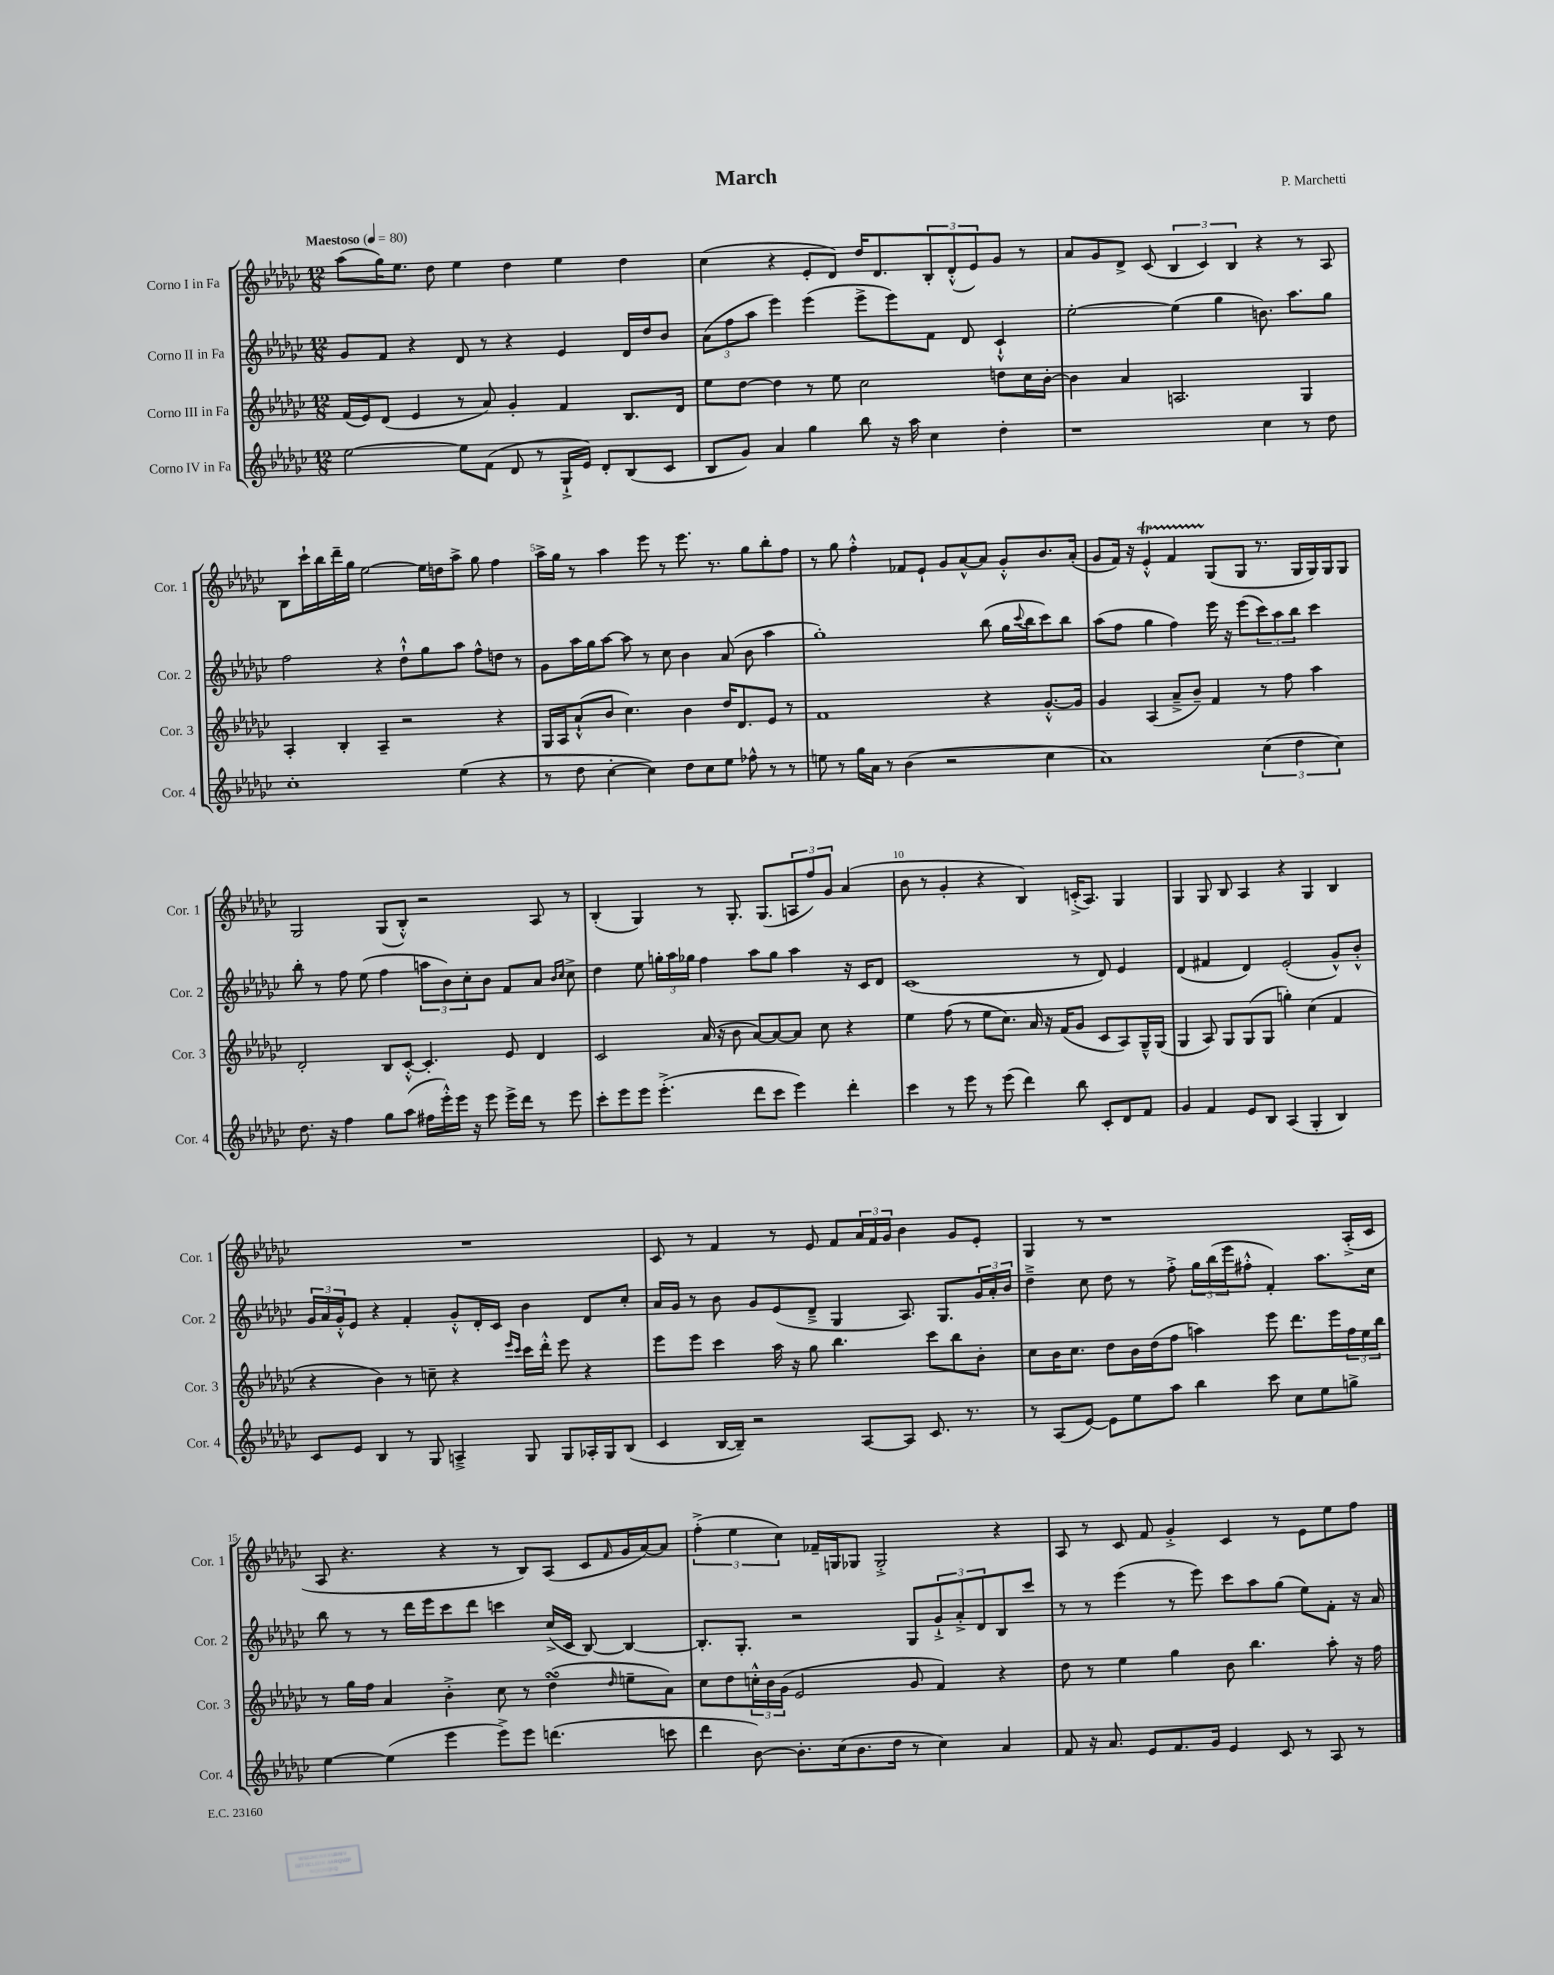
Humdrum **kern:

**kern	**kern	**kern	**kern
*part4	*part3	*part2	*part1
*staff4	*staff3	*staff2	*staff1
*I"Corno IV in Fa	*I"Corno III in Fa	*I"Corno II in Fa	*I"Corno I in Fa
*I'Cor. 4	*I'Cor. 3	*I'Cor. 2	*I'Cor. 1
*clefG2	*clefG2	*clefG2	*clefG2
*k[b-e-a-d-g-c-]	*k[b-e-a-d-g-c-]	*k[b-e-a-d-g-c-]	*k[b-e-a-d-g-c-]
*M12/8	*M12/8	*M12/8	*M12/8
*MM80	*MM80	*MM80	*MM80
=1	=1	=1	=1
!	!	!	!LO:TX:a:B:t=Maestoso
[2ee-\	(16f/LL	8g-/L	(8aa-\L
.	16e-/J)	.	.
.	(8d-/J	8f/J	16gg-\K)
.	.	.	8.ee-\J
.	4e-/	4r	.
.	.	.	8dd-\
8ee-\L]	8r	8d-/	4ee-\
(8f\J	8a-/)	8r	.
8d-/	4g-'/	4r	4dd-\
8r	.	.	.
16G-`^/LL	4f/	4e-/	4ee-\
16e-/JJ)	.	.	.
8d-'/L	.	.	.
(8B-/	8.B-/L	16d-/LL	4dd-\
.	.	16dd-/J	.
8c-/J	.	8b-/J	.
.	16d-/Jk	.	.
=2	=2	=2	=2
8B-/L	8ee-\L	(12a-\L	(4cc-\
.	.	12ff\	.
8g-/J)	[8dd-\J	.	.
.	.	12aa-\J	.
4a-/	4dd-\]	4eee-\)	4r
4gg-\	8r	(4eee-\	8e-'/L
.	8ee-\	.	8d-/J)
8bb-\	2cc-\	8eee-^\L	16dd-/KL
.	.	.	8.d-/
16r	.	8eee-\)	.
16aa-\	.	.	.
4cc-\	.	8f\J	12B-'/
.	.	.	(12d-'^^/
.	.	8d-/	.
.	.	.	12e-/)
4dd-'\	8ddn\L	4c-`^^/	8g-/J
.	16cc-\L	.	8r
.	[16b-'\JJ	.	.
=3	=3	=3	=3
1r	4b-\]	[2ee-'\	8a-/L
.	.	.	8g-/
.	4a-/	.	8d-^/J
.	.	.	(8c-/
.	2.An/	(4ee-\]	6B-/
.	.	.	6c-/)
.	.	4gg-\	.
.	.	.	6B-/
4cc-\	.	8.bn\)	4r
.	.	8.aa-\L	.
8r	4G-/	.	8r
8dd-\	.	8gg-\J	8A-/
!!LO:LB:g=z
=4	=4	=4	=4
1cc-'	4A-'/	2ff\	8B-\L
.	.	.	16ccc-`\L
.	.	.	16bb-\
.	4B-'/	.	16ddd-~\
.	.	.	16gg-\JJ
.	.	.	[2ee-\
.	4A-~/	4r	.
.	2r	8dd-`^^\L	.
.	.	8gg-\	16ee-\LL]
.	.	.	16ddn\J
(4ee-\	.	8aa-\J	8aa-^\J
.	.	8ff^^\L	8gg-\
4r	4r	8ddn\J	4ff\
.	.	8r	.
=5	=5	=5	=5
8r	16G-/LL	8g-\L	16aa-^\LL
.	16A-/J	.	16gg-\JJ
8dd-\	(8a-`^^/	16aa-\L	8r
.	.	16gg-\J	.
[4cc-'\	8b-/J	[8aa-\J	4aa-\
.	4.cc-\)	8aa-\]	.
4cc-\])	.	8r	8eee-\
.	.	8cc-\	8r
8dd-\L	4b-\	4b-\	8.eee-\
8cc-\	.	.	.
.	.	.	8.r
8ee-\J	16dd-/KL	(8a-/	.
.	8.d-/	.	.
8ff-X^^\	.	8b-\	8gg-\L
8r	8e-/J	4aa-\	8bb-'\
8r	8r	.	8ff\J
=6	=6	=6	=6
8een\	1f	1gg-')	8r
8r	.	.	8gg-\
16gg-\LL	.	.	4ff'^^\
16a-\JJ	.	.	.
8r	.	.	.
(4b-\	.	.	8f-X/L
.	.	.	8e-`/J
2r	.	.	8g-/L
.	.	.	[8a-^^/
.	4r	(8bb-\	8a-/J]
.	.	16gg-\LL	8g-'^^/L
.	.	8qqccc-/	.
.	.	16bb-\J	.
4cc-\	[8.g-'^^/L	8ccc-\)	8.b-/
.	.	8bb-\J	.
.	16g-/Jk]	.	(16a-'/Jk
=7	=7	=7	=7
1a-)	4g-/	(8aa-\L	8g-/L
.	.	8ff\J	16f/Jk)
.	.	.	16r
.	(4A-/	4gg-\	4e-T'^^/
.	8a-~^/L	4ff\)	4fTTT/
.	8b-~/J)	.	.
.	4f/	16eee-\	(8G-/L
.	.	16r	.
.	.	(8eee-\L	8G-/J
(6cc-\	8r	12ccc-\)	8.r
.	.	12aa-\	.
.	8ff\	.	.
6dd-\	.	12bb-\J	.
.	.	.	16G-/LL
.	4aa-\	4ccc-\	16G-/)
.	.	.	16G-/J
6cc-\)	.	.	.
.	.	.	8G-/J
!!LO:LB:g=z
=8	=8	=8	=8
8.dd-\	2d-'/	8bb-'\	2G-/
.	.	8r	.
16r	.	.	.
4ff\	.	8ff\	.
.	.	(8ee-\	.
8gg-\L	8B-/L	4ff\	(8G-/L
(8aa-\J	[8c-'^^/J	.	8B-'^^/J)
16ff#X\LL	4.c-'/]	12aan\L	2r
16eee-'^^\)	.	.	.
.	.	12b-\)	.
16eee-\JJ	.	.	.
.	.	12cc-'\	.
16r	.	.	.
8eee-\	.	8b-\J	.
16eee-^\LL	8e-/	8f/L	.
16ddd-\JJ	.	.	.
8r	4d-/	8a-/J	8A-/
.	.	16qqb-/LL	.
.	.	16qqcc-/JJ	.
8eee-\	.	8cc-^\	8r
=9	=9	=9	=9
8ccc-'\L	2c-/	4dd-\	(4B-'/
8eee-\	.	.	.
8eee-\J	.	8ee-\	4G-/)
(4.eee-'^\	.	24ggn'\LL	.
.	.	24aa-\	.
.	.	24gg-X\JJ	.
.	(16a-/	4ff\	8r
.	16r	.	.
.	8b-\	.	8.G-'/
8ddd-\L	[8a-/L)	8aa-\L	.
.	.	.	(8.G-/L
8ccc-\J	8a-/_	8gg-\J	.
4eee-\)	8a-/J]	4aa-\	12An/
.	.	.	12ff/)
.	8cc-\	.	.
.	.	.	12g-/J
4ddd-'\	4r	16r	(4a-/
.	.	16c-/KL	.
.	.	8d-/J	.
=10	=10	=10	=10
4ccc-\	4ee-\	(1c-	8b-\
.	.	.	8r
8r	(8ff\	.	4g-'/
8eee-\	8r	.	.
8r	8ee-\L	.	4r
(8eee-\	8.cc-\J)	.	.
4ddd-\)	.	.	4B-/)
.	16a-/	.	.
.	16r	.	.
.	(16f/KL	.	.
8bb-\	8g-/J	8r	(16cn'^/KL
.	.	.	8.A-/J)
8c-'/L	8c-/L	8d-/)	.
8d-/	8A-/)	4e-/	4G-/
8f/J	16G-~^^/L	.	.
.	(16G-/JJ	.	.
=11	=11	=11	=11
4g-/	4G-/	(4d-/	4G-/
4f/	8A-/)	4f#X/	8G-/
.	8G-/L	.	8B-/
8e-/L	(8G-/	4d-/)	4A-/
8B-/J	8G-/J	.	.
(4A-/	4ggn'\)	(2e-'/	4r
4G-'/	(4cc-\	.	4G-/
4B-/)	4f/	8g-^^/L)	4B-/
.	.	8b-'^^/J	.
!!LO:LB:g=z
=12	=12	=12	=12
8c-/L	4r	24g-/LL	1.r
.	.	24a-/	.
.	.	24g-'^^/J	.
8e-/J	.	8e-/J	.
4B-/	4b-\)	4r	.
8r	8r	4f'/	.
8G-/	8ccn~\	.	.
4An~^/	4r	8g-'^^/L	.
.	.	16d-'/L	.
.	.	16c-/JJ	.
.	16qqeee-/LL	.	.
.	16qqccc-/JJ	.	.
8G-/	16ccc-\LL	4b-\	.
.	16ddd-'^^\JJ	.	.
8G-/L	8eee-\	.	.
16A-X'/L	4r	8d-/L	.
16G-/J	.	.	.
(8B-/J	.	8cc-'/J	.
=13	=13	=13	=13
4c-/	8eee-\L	16a-/LL	8c-/
.	.	16g-/JJ	.
.	8eee-\J	8r	8r
[16B-/LL	4ccc-\	8b-\	4f/
16B-~/JJ])	.	.	.
2r	.	8g-/L	.
.	16aa-\	(8e-/	8r
.	16r	.	.
.	8gg-\	8d-~^/J	8e-/
.	4.bb-\	4G-/	8f/L
[8A-/L	.	.	24a-/L
.	.	.	24f/
.	.	.	24g-/JJ
8A-/J]	.	8.A-/)	4b-\
8.c-/	8ccc-\L	.	.
.	.	8.G-/L	.
.	8bb-\	.	8g-/L
8.r	.	.	.
.	8b-'\J	24g-/L	8e-'/J
.	.	24a-'/	.
.	.	24b-/JJ	.
=14	=14	=14	=14
8r	8cc-\L	4dd-~^\	4G-/
(8A-/L	16b-\K	.	.
.	8.cc-\J	.	.
[8e-/J)	.	8cc-\	8r
8e-\L]	8dd-\L	8dd-\	1r
8ee-\	16b-\L	8r	.
.	(16dd-\J	.	.
8aa-\J	8ff\J	8ff'^\	.
4bb-\	4aan\)	24gg-\LL	.
.	.	(24bb-\	.
.	.	24eee-\J	.
.	.	8ff#X'^^\J	.
8ccc-\	8eee-\	4f'/)	.
8cc-\L	8.ddd-\L	.	.
8ee-\	.	8.aa-\L	.
.	16eee-\L	.	.
8ggn^\J	24ff\	.	(16A-'^/LL
.	24ee-\	.	.
.	.	16cc-\Jk	16c-/JJ
.	24bb-\JJ	.	.
!!LO:LB:g=z
=15	=15	=15	=15
[4ee-\	8r	8bb-\	8A-/
.	16gg-\LL	8r	4.r
.	16ff\JJ	.	.
(4ee-\]	4a-/	8r	.
.	.	16ddd-\LL	.
.	.	16eee-\J	.
4eee-\	4b-'^\	8ccc-\	4r
.	.	8ddd-\J	.
8eee-^\L)	8cc-\	4cccn\	8r
8eee-\J	8r	.	8B-/L)
(4.dddn\	(4dd-sSSS\	(16cc-^/LL	(8A-/J
.	.	16c-/JJ	.
.	.	[8B-/)	8c-/L
.	16qqdd-/	.	16qqf/
.	8een~\L	4B-/_	16g-/L
.	.	.	[16a-/J)
8cccn\	8a-\J)	.	8a-/J]
=16	=16	=16	=16
4ddd-\	8cc-\L	8.B-'/L]	(6ff'^\
.	8dd-\	.	.
.	.	.	6ee-\
.	.	8.G-'/J	.
[8b-\)	24ccn'^^\L	.	.
.	24b-\	.	.
.	(24g-\JJ	.	6cc-\)
8.b-'\L]	2e-/	2r	.
.	.	.	16f-X~/LL
(16cc-\k	.	.	16Gn/J
8.b-\	.	.	8G-X/J
.	.	.	2G-'^/
16dd-\Jk	.	.	.
8r	8g-/	8G-/L	.
4cc-\)	4f/)	12g-`^/	.
.	.	12a-'^/	.
.	.	12d-/	.
4a-/	4r	8B-/	4r
.	.	8ccc-/J	.
=17	=17	=17	=17
8f/	8dd-\	8r	8A-/
16r	8r	8r	8r
8.a-/	.	.	.
.	4ee-\	(4eee-\	8c-/
8e-/L	.	.	8f/
8.f/	4gg-\	8r	4g-'^/
.	.	8eee-\)	.
16g-/Jk	.	.	.
4e-/	8b-\	8ccc-\L	4c-/
.	4.bb-\	8aa-\	.
8c-/	.	(8gg-\J	8r
8r	.	8ee-\L)	8e-\L
8A-/	8aa-'\	8f'\J	8ee-\
8r	16r	16r	8ff\J
.	16ff\	16a-/	.
==	==	==	==
*-	*-	*-	*-
